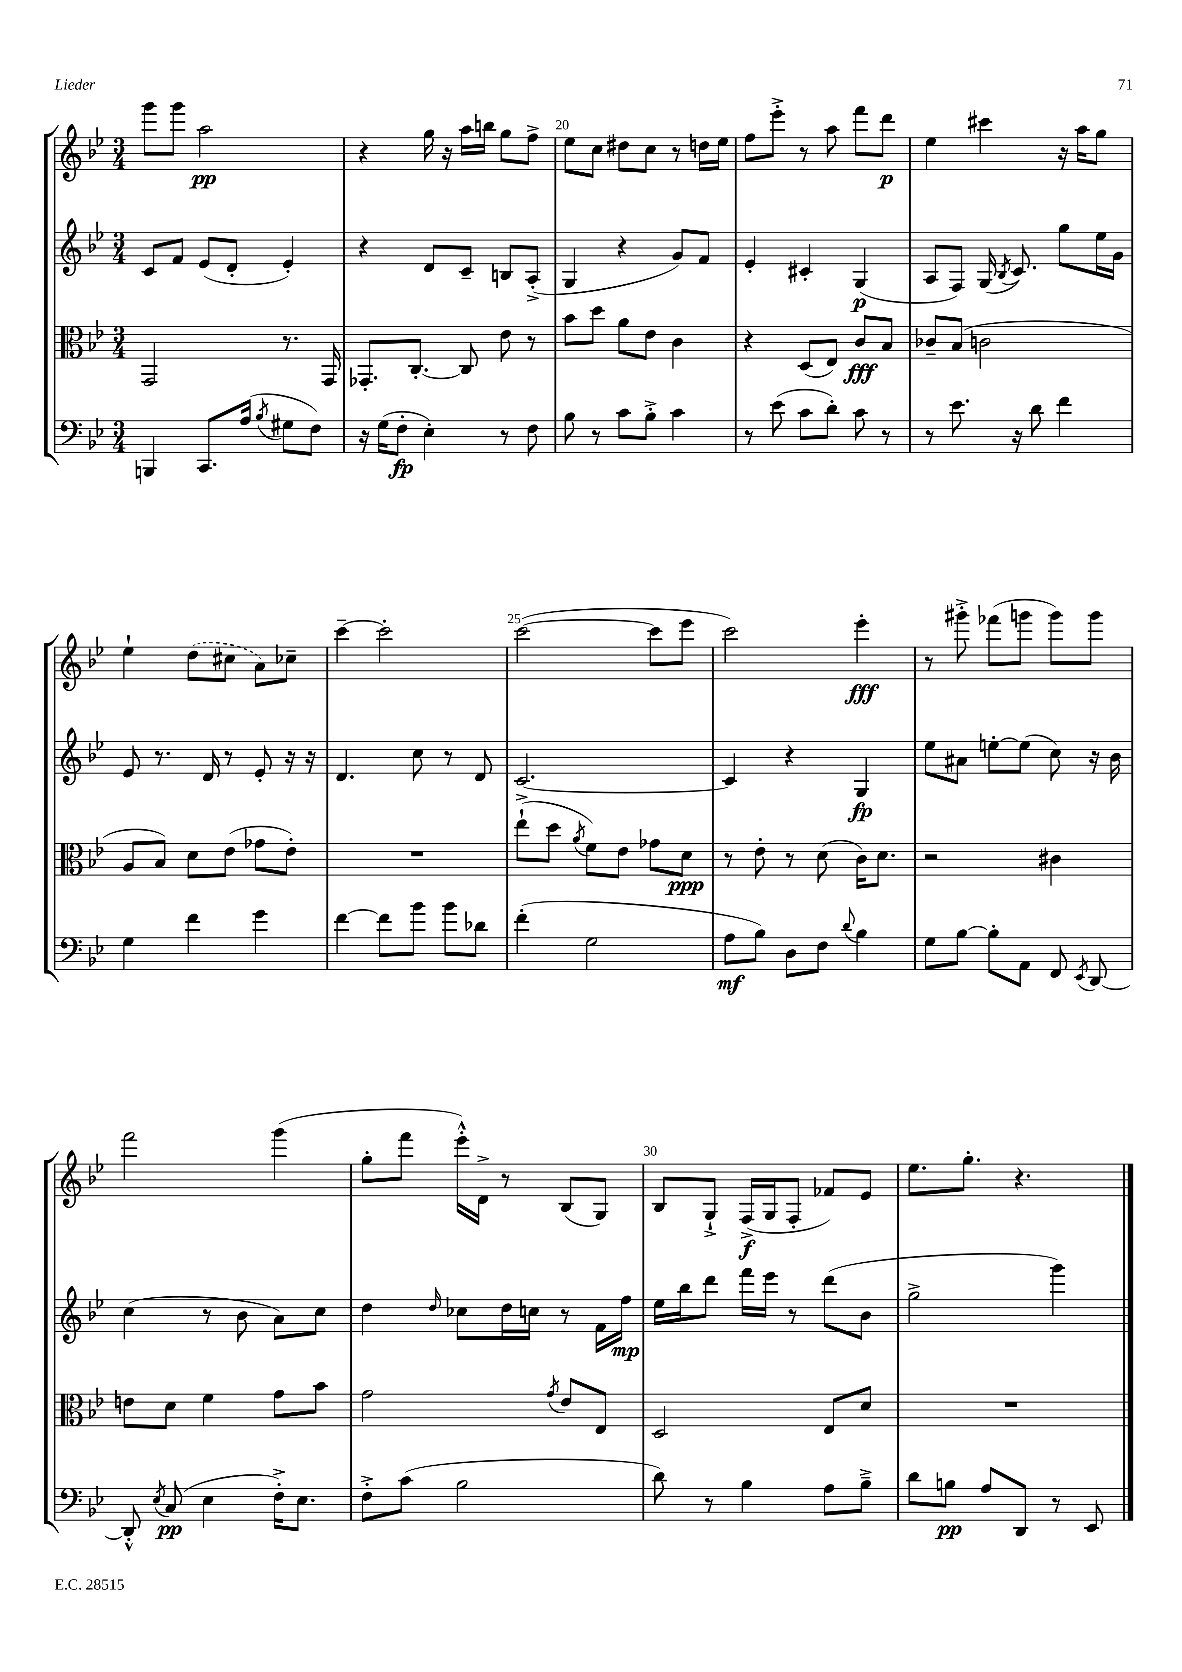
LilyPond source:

<<
\new StaffGroup <<
\new Staff = "s0" {
    \clef treble \key bes \major \numericTimeSignature \time 3/4
    \autoBeamOff g'''8[ g'''8] a''2\pp |
    r4 g''16 r16 a''16[ b''16] g''8[ f''8]-> |
    ees''8[ c''8] dis''8[ c''8] r8 d''16[ ees''16] |
    f''8[ ees'''8]-.-> r8 a''8 f'''8[ d'''8]\p |
    ees''4 cis'''4 r16 a''16[ g''8] |
    ees''4-! \once \slurDashed d''8[( cis''8] a'8[) ces''8]-- |
    c'''4~-- c'''2-. |
    c'''2~( c'''8[ ees'''8] |
    c'''2) ees'''4-.\fff |
    r8 gis'''8-.-> fes'''8[( g'''8] g'''8[) g'''8] |
    f'''2 g'''4( |
    g''8[-. f'''8] ees'''16[-.-^) d'16]-> r8 bes8[( g8]) |
    bes8[ g8]-!-> f16[->\f( g16 f8]-. fes'8[) ees'8] |
    ees''8.[ g''8.]-. r4. \bar "|." |
}
\new Staff = "s1" {
    \clef treble \key bes \major \numericTimeSignature \time 3/4
    \autoBeamOff c'8[ f'8] ees'8[( d'8]-. ees'4-.) |
    r4 d'8[ c'8]-- b8[ a8]-.->( |
    g4 r4 g'8[) f'8] |
    ees'4-. cis'4-. g4\p( |
    a8[ f8]) g16( \acciaccatura { bes8 } c'8.) g''8[ ees''16 g'16] |
    ees'8 r8. d'16 r8 ees'8-. r16 r16 |
    d'4. c''8 r8 d'8 |
    c'2.~ |
    c'4 r4 g4\fp |
    ees''8[ ais'8] e''8[~-. e''8]( c''8) r16 bes'16 |
    c''4( r8 bes'8 a'8[) c''8] |
    d''4 \grace { d''16 } ces''8[ d''16 c''16] r8 f'16[ f''16]\mp |
    ees''16[ bes''16 d'''8] f'''16[ ees'''16] r8 d'''8[( bes'8] |
    g''2-> g'''4) \bar "|." |
}
\new Staff = "s2" {
    \clef alto \key bes \major \numericTimeSignature \time 3/4
    \autoBeamOff g,2 r8. g,16 |
    ges,8.[-. c8.]~-. c8 ees'8 r8 |
    bes'8[ d''8] a'8[ ees'8] c'4 |
    r4 d8[( ees8]) c'8[\fff bes8] |
    ces'8[-- bes8]( c'2 |
    a8[ bes8]) d'8[ ees'8]( ges'8[ ees'8]-.) |
    R2. |
    ees''8[-!->( d''8] \acciaccatura { a'8 } f'8[) ees'8] ges'8[ d'8]\ppp |
    r8 ees'8-. r8 d'8( c'16[) d'8.] |
    r2 cis'4 |
    e'8[ d'8] f'4 g'8[ bes'8] |
    g'2 \acciaccatura { g'8 } ees'8[ ees8] |
    d2 ees8[ d'8] |
    R2. \bar "|." |
}
\new Staff = "s3" {
    \clef bass \key bes \major \numericTimeSignature \time 3/4
    \autoBeamOff b,,4 c,8.[ a16]( \acciaccatura { bes8 } gis8[ f8]) |
    r16 g16[( f8]-.\fp ees4-.) r8 f8 |
    bes8 r8 c'8[ bes8]-.-> c'4 |
    r8 ees'8( c'8[ d'8]-.) c'8 r8 |
    r8 ees'8. r16 d'8 f'4 |
    g4 f'4 g'4 |
    f'4~ f'8[ bes'8] bes'8[ des'8] |
    f'4-.( g2 |
    a8[\mf bes8]) d8[ f8] \appoggiatura { d'8 } bes4 |
    g8[ bes8]~ bes8[-. a,8] f,8 \acciaccatura { ees,8 } d,8~ |
    d,8-.-^ \acciaccatura { ees8 } c8\pp( ees4 f16[-.->) ees8.] |
    f8[-.-> c'8]( bes2 |
    d'8) r8 bes4 a8[ bes8]---> |
    d'8[ b8]\pp a8[ d,8] r8 ees,8 \bar "|." |
}
>>
>>
\layout { \context { \Score currentBarNumber = #18 \override BarNumber.break-visibility = ##(#f #t #t) barNumberVisibility = #(every-nth-bar-number-visible 5) } }
